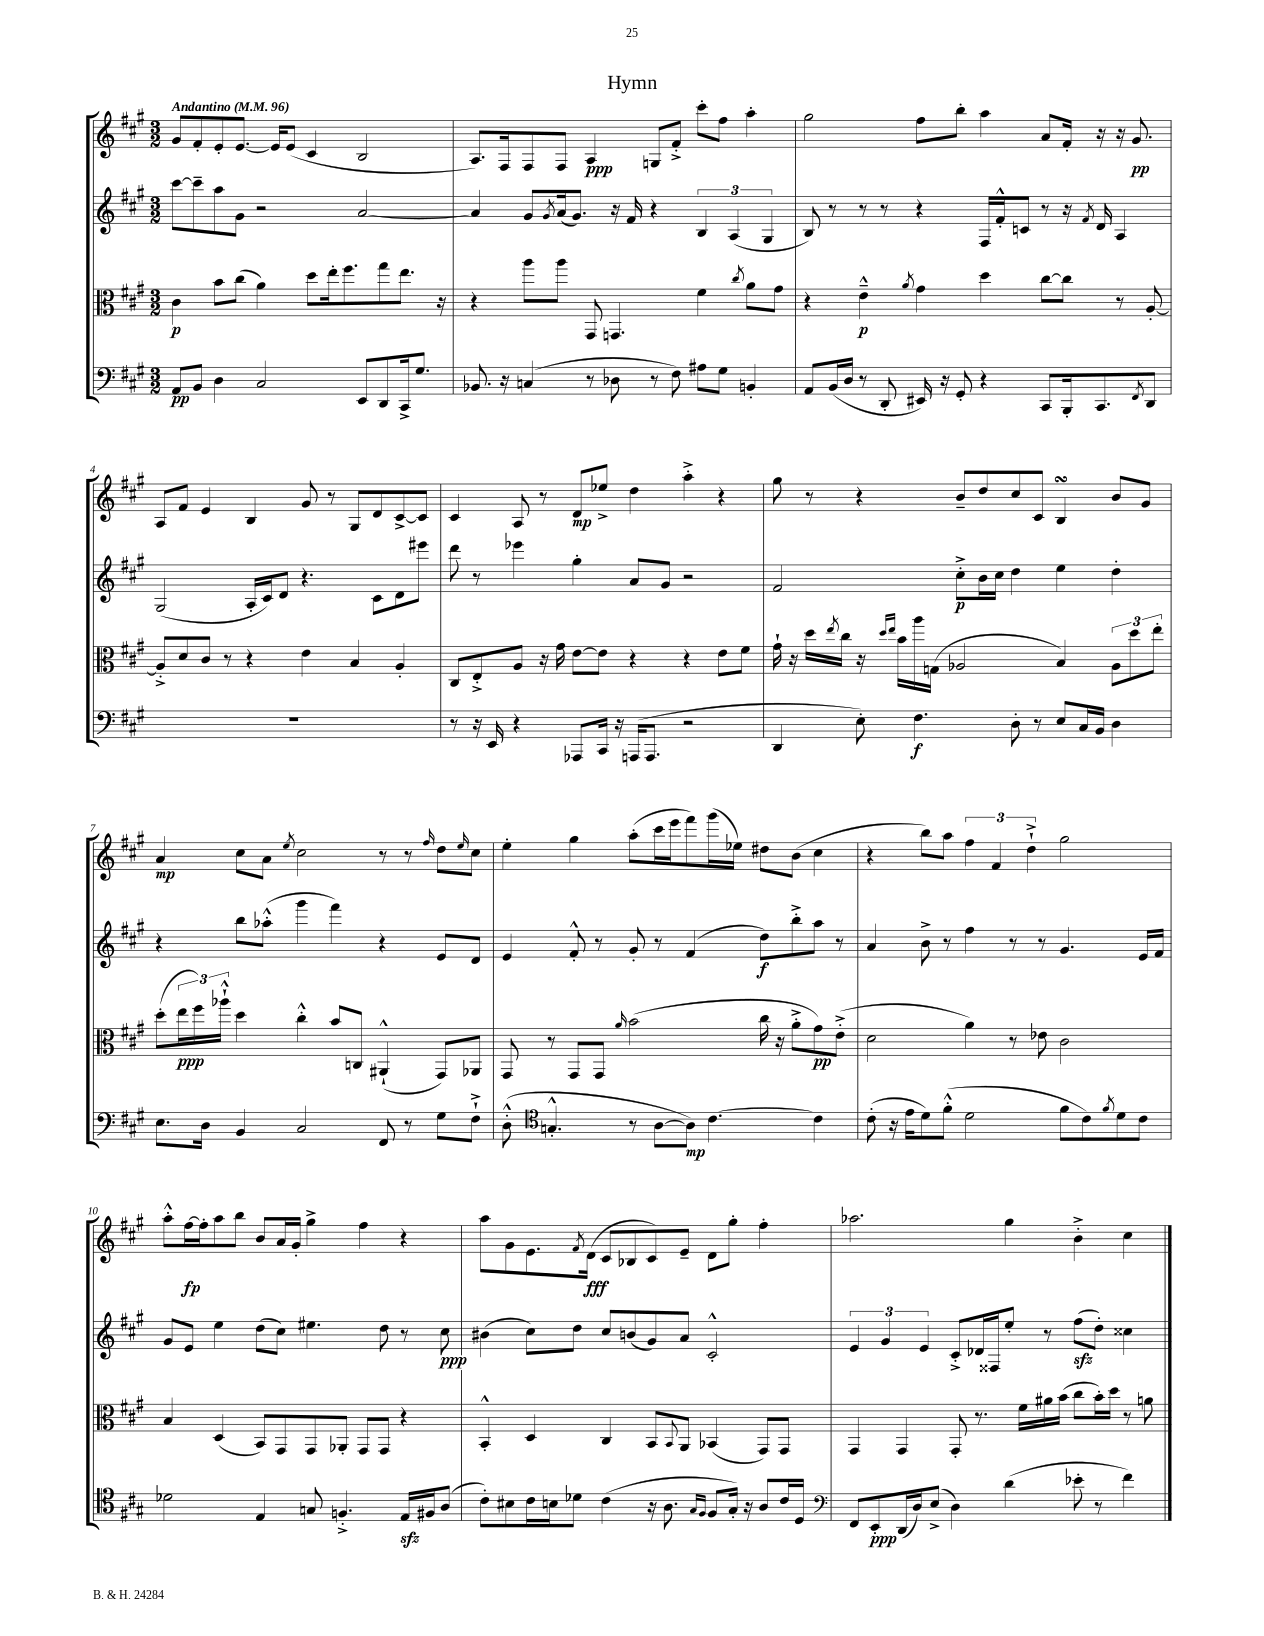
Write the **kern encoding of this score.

**kern	**dynam	**kern	**dynam	**kern	**dynam	**kern	**dynam
*part4	*part4	*part3	*part3	*part2	*part2	*part1	*part1
*staff4	*staff4	*staff3	*staff3	*staff2	*staff2	*staff1	*staff1
*clefF4	*	*clefC3	*	*clefG2	*	*clefG2	*
*k[f#c#g#]	*	*k[f#c#g#]	*	*k[f#c#g#]	*	*k[f#c#g#]	*
*M3/2	*	*M3/2	*	*M3/2	*	*M3/2	*
*MM96	*	*MM96	*	*MM96	*	*MM96	*
=1	=1	=1	=1	=1	=1	=1	=1
!	!	!	!	!	!	!LO:TX:a:B:t=Andantino	!
8AA/L	pp	4c#\	p	[8ccc#\L	.	8g#/L	.
8BB/J	.	.	.	8ccc#~\]	.	8f#'/	.
4D\	.	8b\L	.	8aa\	.	8e'/	.
.	.	(8cc#\J	.	8g#\J	.	[8.e/J	.
2C#/	.	4a\)	.	2r	.	.	.
.	.	.	.	.	.	16e/KL]	.
.	.	.	.	.	.	(8e/J	.
.	.	8dd\L	.	.	.	4c#/	.
.	.	16ee'\k	.	.	.	.	.
.	.	8.ff#\	.	.	.	.	.
8EE/L	.	.	.	[2a/	.	2B/	.
8DD/	.	8gg#\	.	.	.	.	.
16CC#^/k	.	8.ee\J	.	.	.	.	.
8.G#/J	.	.	.	.	.	.	.
.	.	16r	.	.	.	.	.
=2	=2	=2	=2	=2	=2	=2	=2
8.BB-X/	.	4r	.	4a/]	.	8.A/L)	.
16r	.	.	.	.	.	16F#/k	.
(4Cn/	.	8aa\L	.	8g#/L	.	8F#/	.
.	.	.	.	8qg#/	.	.	.
.	.	8aa\J	.	(16a/k	.	8F#/J	.
.	.	.	.	8.g#/J)	.	.	.
8r	.	8GG#/	.	.	.	4A/	ppp
8D-X\	.	4.GGn/	.	16r	.	.	.
.	.	.	.	16f#/	.	.	.
8r	.	.	.	4r	.	8Gn/L	.
8F#\)	.	.	.	.	.	8f#'^/J	.
8A#X\L	.	4f#\	.	6B/	.	8ccc#'\L	.
8G#\J	.	.	.	.	.	8ff#\J	.
.	.	.	.	(6A/	.	.	.
.	.	8qcc#/	.	.	.	.	.
4BBn'/	.	8a\L	.	.	.	4aa'\	.
.	.	.	.	6G#/	.	.	.
.	.	8g#\J	.	.	.	.	.
=3	=3	=3	=3	=3	=3	=3	=3
8AA/L	.	4r	.	8B/)	.	2gg#\	.
(16BB/L	.	.	.	8r	.	.	.
16D/JJ	.	.	.	.	.	.	.
8r	.	4e~^^\	p	8r	.	.	.
8DD'/	.	.	.	8r	.	.	.
.	.	8qa/	.	.	.	.	.
16EE#X/)	.	4g#\	.	4r	.	8ff#\L	.
16r	.	.	.	.	.	.	.
8GG#'/	.	.	.	.	.	8bb'\J	.
4r	.	4dd\	.	16F#/LL	.	4aa\	.
.	.	.	.	16f#'^^/J	.	.	.
.	.	.	.	8cn/J	.	.	.
8CC#/L	.	[8cc#\L	.	8r	.	8a/L	.
16BBB'/k	.	8cc#\J]	.	16r	.	16f#'/Jk	.
.	.	.	.	8qf#/	.	.	.
8.CC#/	.	.	.	16d/	.	16r	.
.	.	8r	.	4A/	.	16r	.
.	.	.	.	.	.	8.g#/	pp
8qFF#/	.	.	.	.	.	.	.
8DD/J	.	[8A'/	.	.	.	.	.
!!LO:LB:g=z
=4	=4	=4	=4	=4	=4	=4	=4
1.r	.	8A'^/L]	.	(2G#/	.	8A/L	.
.	.	8d/	.	.	.	8f#/J	.
.	.	8c#/J	.	.	.	4e/	.
.	.	8r	.	.	.	.	.
.	.	4r	.	16A'/LL	.	4B/	.
.	.	.	.	16c#/J)	.	.	.
.	.	.	.	8d/J	.	.	.
.	.	4e\	.	4.r	.	8g#/	.
.	.	.	.	.	.	8r	.
.	.	4B/	.	.	.	8G#/L	.
.	.	.	.	8c#\L	.	8d/	.
.	.	4A'/	.	8d\	.	[8c#^/	.
.	.	.	.	8eee#X\J	.	8c#/J]	.
=5	=5	=5	=5	=5	=5	=5	=5
8r	.	8C#/L	.	8ddd\	.	4c#/	.
16r	.	8E'^/	.	8r	.	.	.
16EE/	.	.	.	.	.	.	.
4r	.	8A/J	.	4eee-X\	.	8A/	.
.	.	16r	.	.	.	8r	.
.	.	16g#\	.	.	.	.	.
8AAA-X/L	.	[8e\L	.	4gg#'\	.	8d/L	mp
16CC#/Jk	.	8e\J]	.	.	.	8ee-X^/J	.
16r	.	.	.	.	.	.	.
(16AAAn/KL	.	4r	.	8a/L	.	4dd\	.
8.AAA/J	.	.	.	.	.	.	.
.	.	.	.	8g#/J	.	.	.
2r	.	4r	.	2r	.	4aa'^\	.
.	.	8e\L	.	.	.	4r	.
.	.	8f#\J	.	.	.	.	.
=6	=6	=6	=6	=6	=6	=6	=6
4DD/	.	16g#`\	.	2f#/	.	8gg#\	.
.	.	16r	.	.	.	.	.
.	.	16dd\LL	.	.	.	8r	.
.	.	8qee/	.	.	.	.	.
.	.	16cc#\JJ	.	.	.	.	.
8E'\)	.	16r	.	.	.	4r	.
.	.	16qqdd/LL	.	.	.	.	.
.	.	16qqee/JJ	.	.	.	.	.
.	.	16b\LL	.	.	.	.	.
4.F#\	f	16aa\	.	.	.	.	.
.	.	(16Gn\JJ	.	.	.	.	.
.	.	2A-X/	.	8cc#'^\L	p	8b~/L	.
.	.	.	.	16b\L	.	8dd/	.
.	.	.	.	16cc#\JJ	.	.	.
8D'\	.	.	.	4dd\	.	8cc#/	.
8r	.	.	.	.	.	8c#/J	.
8E/L	.	4B/)	.	4ee\	.	4BsSSS/	.
16C#/L	.	.	.	.	.	.	.
16BB/JJ	.	.	.	.	.	.	.
4D\	.	12A-\L	.	4dd'\	.	8b/L	.
.	.	12dd\	.	.	.	.	.
.	.	.	.	.	.	8g#/J	.
.	.	12ee'\J	.	.	.	.	.
!!LO:LB:g=z
=7	=7	=7	=7	=7	=7	=7	=7
8.E\L	.	(8dd'\L	.	4r	.	4a/	mp
.	.	24ee\L	ppp	.	.	.	.
.	.	24ff#\)	.	.	.	.	.
16D\Jk	.	.	.	.	.	.	.
.	.	24aa-X`^^\JJ	.	.	.	.	.
4BB/	.	4dd\	.	8bb\L	.	8cc#\L	.
.	.	.	.	(8aa-X'^^\J	.	8a\J	.
.	.	.	.	.	.	8qee/	.
2C#/	.	4cc#'^^\	.	4ggg#\	.	2cc#\	.
.	.	8b/L	.	4fff#\)	.	.	.
.	.	8Cn/J	.	.	.	.	.
8FF#/	.	(4AA#X`^^/	.	4r	.	8r	.
8r	.	.	.	.	.	8r	.
.	.	.	.	.	.	16qqff#/	.
8G#\L	.	8GG#/L)	.	8e/L	.	8dd\L	.
.	.	.	.	.	.	16qqee/	.
8F#`^\J	.	8AA-X/J	.	8d/J	.	8cc#\J	.
=8	=8	=8	=8	=8	=8	=8	=8
(8D'^^\	.	8GG#/	.	4e/	.	4ee'\	.
*clefC4	*	*	*	*	*	*	*
4.Gn'^^/	.	8r	.	.	.	.	.
.	.	8GG#/L	.	8f#'^^/	.	4gg#\	.
.	.	8GG#/J	.	8r	.	.	.
.	.	16qqa/	.	.	.	.	.
8r	.	(2b\	.	8g#'/	.	(8aa'\L	.
[8A\L	.	.	.	8r	.	16ccc#\L	.
.	.	.	.	.	.	16eee\J	.
8A\J])	mp	.	.	(4f#/	.	8fff#\)	.
[4.c#\	.	.	.	.	.	(16ggg#\L	.
.	.	.	.	.	.	16ee-X\JJ)	.
.	.	16cc#\	.	8dd\L)	f	8dd#X\L	.
.	.	16r	.	.	.	.	.
.	.	8a'^\L	.	8bb'^\	.	(8b\J	.
4c#\]	.	8g#\)	pp	8aa\J	.	4cc#\	.
.	.	(8e'^\J	.	8r	.	.	.
=9	=9	=9	=9	=9	=9	=9	=9
(8c#'\	.	2d\	.	4a/	.	4r	.
16r	.	.	.	.	.	.	.
16e\KL	.	.	.	.	.	.	.
8d\)	.	.	.	8b^\	.	8bb\L)	.
(8f#'^^\J	.	.	.	8r	.	8aa\J	.
2d\	.	4a\)	.	4ff#\	.	6ff#\	.
.	.	.	.	.	.	6f#/	.
.	.	8r	.	8r	.	.	.
.	.	.	.	.	.	6dd`^\	.
.	.	8e-X\	.	8r	.	.	.
8f#\L	.	2c#\	.	4.g#/	.	2gg#\	.
8c#\)	.	.	.	.	.	.	.
8qf#/	.	.	.	.	.	.	.
8d\	.	.	.	.	.	.	.
8c#\J	.	.	.	16e/LL	.	.	.
.	.	.	.	16f#/JJ	.	.	.
!!LO:LB:g=z
=10	=10	=10	=10	=10	=10	=10	=10
2d-X\	.	4B/	.	8g#/L	.	8aa'^^\L	.
.	.	.	.	8e/J	.	[16ff#\L	fp
.	.	.	.	.	.	16ff#'\J]	.
.	.	(4D/	.	4ee\	.	8aa\	.
.	.	.	.	.	.	8bb\J	.
4E/	.	8BB/L)	.	(8dd\L	.	8b/L	.
.	.	8GG#/	.	8cc#\J)	.	16a/L	.
.	.	.	.	.	.	16g#'/JJ	.
8Gn/	.	8GG#/	.	4.ee#X\	.	4gg#^\	.
4.Fn'^/	.	8AA-X'/J	.	.	.	.	.
.	.	8GG#/L	.	.	.	4ff#\	.
.	.	8GG#/J	.	8dd\	.	.	.
16Ezz/LL	.	4r	.	8r	.	4r	.
16F#X/J	.	.	.	.	.	.	.
(8A/J	.	.	.	8cc#\	ppp	.	.
=11	=11	=11	=11	=11	=11	=11	=11
8c#'\L)	.	4BB'^^/	.	(4b#X\	.	8aa\L	.
8B#X\	.	.	.	.	.	8g#\	.
16c#\L	.	4D/	.	8cc#\L)	.	8.e\	.
16Bn\J	.	.	.	.	.	.	.
8d-X\J	.	.	.	8dd\J	.	.	.
.	.	.	.	.	.	8qf#/	.
.	.	.	.	.	.	(16d\Jk	fff
(4c#\	.	4C#/	.	8cc#/L	.	8c#/L	.
.	.	.	.	(8bn/	.	8B-X/	.
16r	.	8BB/L	.	8g#/)	.	8c#/)	.
8.A\	.	.	.	.	.	.	.
.	.	8qqBB/	.	.	.	.	.
.	.	8AA/J	.	8a/J	.	8e~/J	.
16qqG#/LL	.	.	.	.	.	.	.
16qqF#/JJ	.	.	.	.	.	.	.
8F#/L	.	(4BB-X/	.	2c#'^^/	.	8d\L	.
16G#'/Jk)	.	.	.	.	.	8gg#'\J	.
16r	.	.	.	.	.	.	.
8A/L	.	8GG#/L)	.	.	.	4ff#'\	.
16c#/L	.	8GG#/J	.	.	.	.	.
16D/JJ	.	.	.	.	.	.	.
=12	=12	=12	=12	=12	=12	=12	=12
*clefF4	*	*	*	*	*	*	*
8FF#/L	.	4GG#/	.	6e/	.	2.aa-X\	.
8EE'/	ppp	.	.	.	.	.	.
.	.	.	.	6g#/	.	.	.
(16DD/L	.	4GG#/	.	.	.	.	.
16D/J)	.	.	.	.	.	.	.
.	.	.	.	6e/	.	.	.
(8E^/J	.	.	.	.	.	.	.
4D\)	.	8GG#'/	.	8c#'^/L	.	.	.
.	.	8.r	.	16d-X/L	.	.	.
.	.	.	.	16F##X/J	.	.	.
(4d\	.	.	.	8ee'/J	.	4gg#\	.
.	.	16f#\LL	.	.	.	.	.
.	.	16a#X\	.	8r	.	.	.
.	.	(16b\JJ	.	.	.	.	.
8e-X'\	.	8cc#\L	.	(8ff#zz\L	.	4b'^\	.
8r	.	16b'\L)	.	8dd'\J)	.	.	.
.	.	16dd\JJ	.	.	.	.	.
4f#\)	.	8r	.	4cc##X\	.	4cc#\	.
.	.	8an\	.	.	.	.	.
==	==	==	==	==	==	==	==
*-	*-	*-	*-	*-	*-	*-	*-
